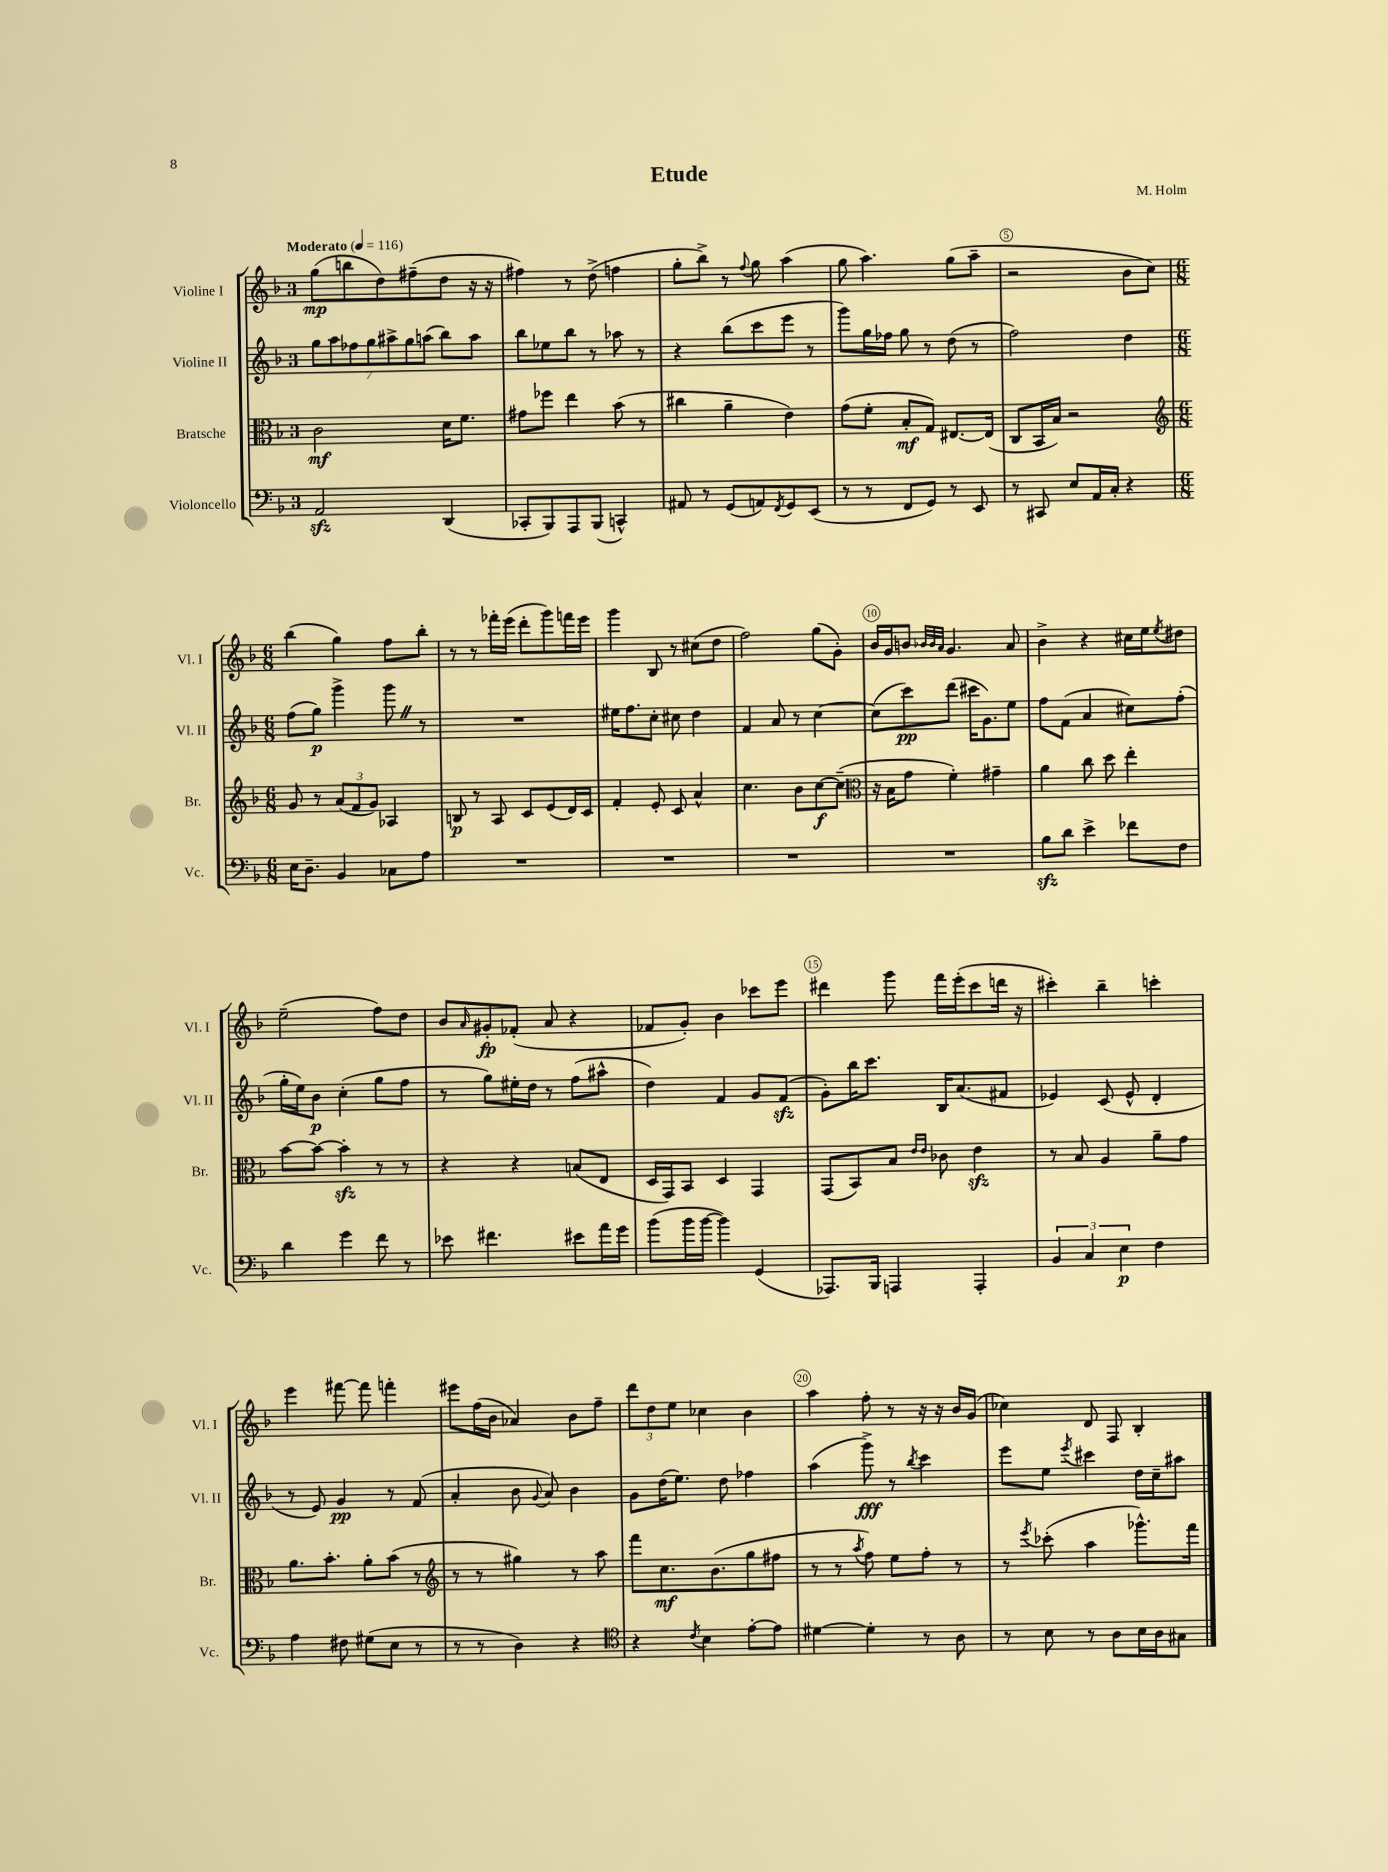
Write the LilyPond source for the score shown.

\header { title = "Etude" composer = "M. Holm" }
<<
\new StaffGroup <<
\new Staff = "s0" \with { instrumentName = "Violine I" shortInstrumentName = "Vl. I" } {
    \clef treble \key f \major \once \override Staff.TimeSignature.style = #'single-digit \time 3/4 \tempo "Moderato" 4 = 116
    g''8\mp( b''8 d''8) fis''8--( d''8 r16 r16 |
    fis''4) r8 d''8->( f''4 |
    g''8-. bes''8->) r8 \appoggiatura { f''8 } g''8 a''4( |
    g''8 a''4.) g''8( a''8-- |
    r2 bes'8 c''8) |
    \numericTimeSignature \time 6/8 bes''4( g''4) f''8 bes''8-. |
    r8 r8 fes'''16-. e'''16( d'''8-. g'''8) f'''16 e'''16 |
    g'''4 bes8 r8 cis''8( d''8 |
    f''2) g''8( g'8-.) |
    bes'16 g'16 b'8 \grace { bes'32 bes'32 a'32 } g'4. a'8 |
    bes'4-> r4 cis''16 e''16 \acciaccatura { e''8 } dis''8 |
    e''2--( f''8) d''8 |
    bes'8 \grace { a'16 } gis'8-.\fp fes'8-.( a'8 r4 |
    fes'8 g'8-.) bes'4 ces'''8 e'''8 |
    dis'''4 g'''8 f'''16 e'''16-.( c'''8 d'''16 r16 |
    cis'''4-.) bes''4-- c'''4-. |
    e'''4 fis'''8~ fis'''8 f'''4-. |
    eis'''8 f''16( bes'16 aes'4) bes'8 f''8-- |
    \tuplet 3/2 { d'''8 d''8 e''8 } ces''4 bes'4 |
    a''4 f''8-. r8 r16 r16 bes'16 g'16( |
    ces''4) d'8 f8 bes4-. \bar "|." |
}
\new Staff = "s1" \with { instrumentName = "Violine II" shortInstrumentName = "Vl. II" } {
    \clef treble \key f \major \once \override Staff.TimeSignature.style = #'single-digit \time 3/4
    \tuplet 7/4 { g''8 a''8 fes''8 g''8 ais''8-> g''8 a''8( } bes''8) a''8 |
    bes''8 ees''8 bes''8 r8 aes''8 r8 |
    r4 bes''8( c'''8 e'''8 r8 |
    g'''8) g''16 fes''16 g''8 r8 d''8( r8 |
    f''2) d''4 |
    \numericTimeSignature \time 6/8 f''8( g''8\p) g'''4-> g'''8 \once \override BreathingSign.text = \markup { \musicglyph "scripts.caesura.straight" } \breathe r8 |
    R2. |
    eis''16 f''8. c''8-. cis''8 d''4 |
    f'4 a'8 r8 c''4~ |
    c''8( c'''8\pp) d'''8( cis'''16 g'8.) e''8 |
    f''8 f'8( a'4 cis''8) f''8-.( |
    g''16-. e''16) bes'8\p c''4-.( g''8 f''8 |
    r8 g''8) eis''16-. d''16 r8 f''8( ais''8-^ |
    d''4) f'4 g'8 f'8\sfz( |
    g'8-.) bes''16 c'''8. bes16 a'8.( fis'8 |
    ees'4) c'8( ees'8-^ d'4-. |
    r8 e'8) g'4\pp r8 f'8( |
    a'4-. bes'8 \appoggiatura { g'8 } a'8) bes'4 |
    g'8 d''16( e''8.) d''8 fes''4 |
    a''4( g'''8->\fff) r8 \acciaccatura { bes''8 } c'''4 |
    e'''8 e''8 \acciaccatura { e'''8 } cis'''4 d''16 c''16-- ais''8 \bar "|." |
}
\new Staff = "s2" \with { instrumentName = "Bratsche" shortInstrumentName = "Br." } {
    \clef alto \key f \major \once \override Staff.TimeSignature.style = #'single-digit \time 3/4
    c'2\mf d'16 f'8. |
    gis'8 fes''8 e''4 bes'8( r8 |
    cis''4 a'4-- e'4) |
    g'8( f'8-. bes8-.\mf g8) eis8.~ eis16( |
    c8 bes,16 bes16) r2 |
    \numericTimeSignature \time 6/8 \clef treble g'8 r8 \tuplet 3/2 { a'8( f'8 g'8) } aes4 |
    b8\p r8 a8 c'8 e'8( d'16) c'16 |
    f'4-. e'8-. c'8 a'4-^ |
    c''4. bes'8 c''8~\f c''8--( |
    \clef alto r16 bes16 g'8 f'4-.) gis'4-- |
    a'4 c''8 d''8 e''4-. |
    bes'8~ bes'8~ bes'4-.\sfz r8 r8 |
    r4 r4 b8( e8 |
    d16 g,16) bes,8 d4 g,4 |
    g,8( bes,8) bes8 \grace { e'16 e'16 } ces'8 e'4\sfz |
    r8 bes8 a4 a'8-- g'8 |
    a'8. bes'8.-. a'8-. bes'8( r8 |
    \clef treble r8 r8 gis''4) r8 a''8 |
    f'''8 c''8.\mf bes'8.( g''8 fis''8 |
    r8 r8 \acciaccatura { a''8 } f''8) e''8 f''8-. r8 |
    r8 \acciaccatura { e'''8 } ces'''8-.( a''4 ges'''8.-^) f'''16 \bar "|." |
}
\new Staff = "s3" \with { instrumentName = "Violoncello" shortInstrumentName = "Vc." } {
    \clef bass \key f \major \once \override Staff.TimeSignature.style = #'single-digit \time 3/4
    a,2\sfz d,4( |
    ces,8-. bes,,8) a,,8 bes,,8( c,4-^) |
    ais,8 r8 g,8( a,8) \acciaccatura { f,8 } g,8 e,8( |
    r8 r8 f,8 g,8) r8 e,8 |
    r8 cis,8 e8 a,16 c16-. r4 |
    \numericTimeSignature \time 6/8 e16 d8.-- bes,4 ces8 a8 |
    R2. |
    R2. |
    R2. |
    R2. |
    bes8\sfz d'8 e'4-> fes'8 f8 |
    d'4 g'4 f'8 r8 |
    ees'8 fis'4. eis'8 a'16 g'16 |
    bes'8( bes'16 bes'16~ bes'4) g,4( |
    aes,,8.) bes,,16 a,,4 a,,4-. |
    \tuplet 3/2 { bes,4 c4 e4\p } f4 |
    a4 fis8 gis8( e8 r8 |
    r8 r8 d4) r4 |
    \clef tenor r4 \acciaccatura { c'8 } bes4 e'8~-. e'8 |
    dis'4~ dis'4-. r8 a8 |
    r8 bes8 r8 a8 bes16 a16 gis8 \bar "|." |
}
>>
>>
\layout { \context { \Score \override BarNumber.break-visibility = ##(#f #t #t) barNumberVisibility = #(every-nth-bar-number-visible 5) \override BarNumber.stencil = #(make-stencil-circler 0.1 0.3 ly:text-interface::print) } }
